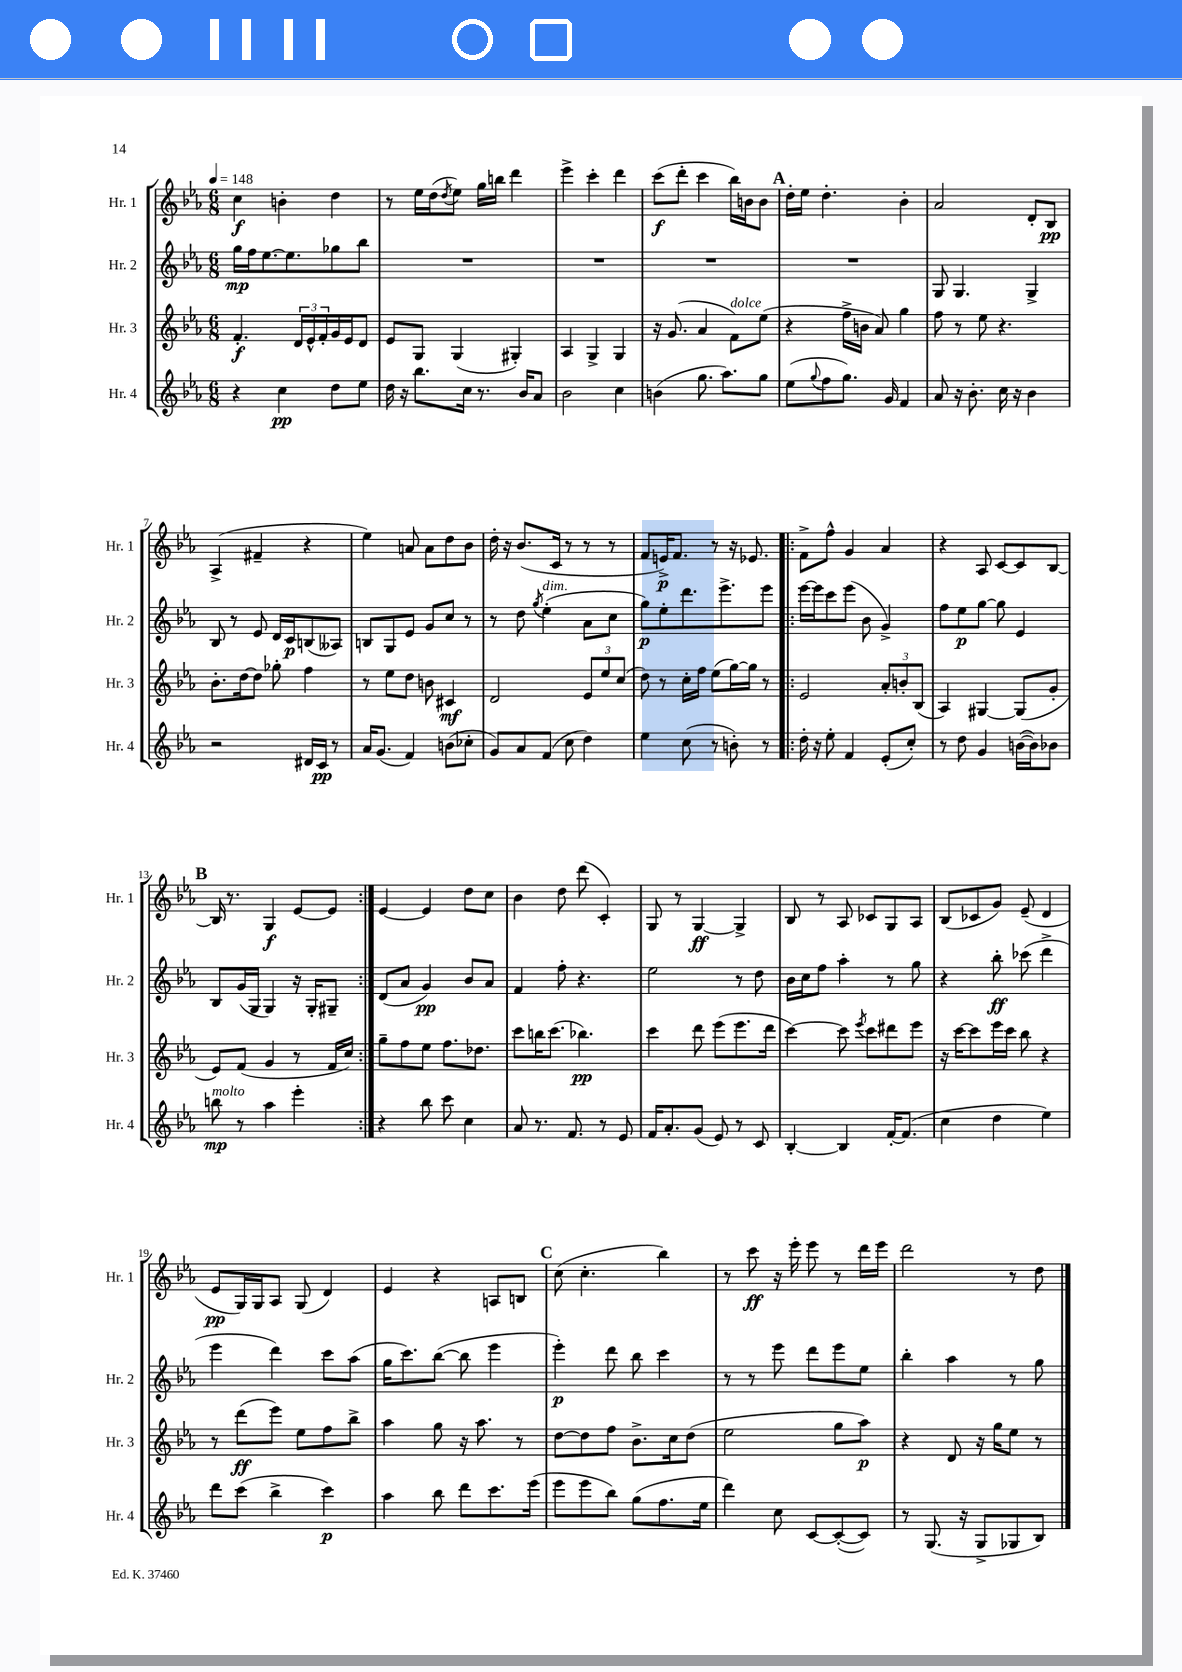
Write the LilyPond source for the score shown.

<<
\new StaffGroup <<
\new Staff = "s0" \with { instrumentName = "Hr. 1" shortInstrumentName = "Hr. 1" } {
    \clef treble \key ees \major \numericTimeSignature \time 6/8 \tempo 4 = 148
    c''4\f b'4-. d''4 |
    r8 ees''16 d''16( \acciaccatura { d''8 } ees''8) g''16 b''16 d'''4 |
    ees'''4-> c'''4-. d'''4 |
    c'''8\f( d'''8-. c'''4 bes''16) b'16 b'8 |
    \mark \markup { \bold "A" } d''16-. ees''16 d''4.-. bes'4-. |
    aes'2 d'8-. bes8\pp |
    aes4->( fis'4-- r4 |
    ees''4) a'8 a'8 d''8 bes'8 |
    d''16-. r16 bes'8.( c'16 r8 r8 r8 |
    f'8 e'16->\p) f'8. r8 r16 ees'8. |
    \repeat volta 2 { f'8-> f''8-^ g'4 aes'4 |
    r4 aes8 c'8~ c'8 bes8~ |
    \mark \markup { \bold "B" } bes16 r8. g4\f ees'8~ ees'8 | }
    ees'4~ ees'4 d''8 c''8 |
    bes'4 d''8 d'''8( c'4-.) |
    g8 r8 g4~\ff g4-> |
    bes8 r8 aes8 ces'8 g8 aes8 |
    bes8( ces'8 g'8) ees'8--( d'4 |
    ees'8\pp g16) g16 aes8 g8( d'4) |
    ees'4 r4 a8 b8 |
    \mark \markup { \bold "C" } c''8( c''4.-. bes''4) |
    r8 c'''8\ff r16 ees'''16-. ees'''8 r8 d'''16 ees'''16 |
    d'''2 r8 d''8 \bar "|." |
}
\new Staff = "s1" \with { instrumentName = "Hr. 2" shortInstrumentName = "Hr. 2" } {
    \clef treble \key ees \major \numericTimeSignature \time 6/8
    g''16\mp f''16 ees''8.~ ees''8. ges''8 bes''8 |
    R2. |
    R2. |
    R2. |
    \mark \markup { \bold "A" } R2. |
    g8 g4. g4-> |
    bes8 r8 ees'8 d'16 c'16\p b8( aeses8) |
    b8 g8 ees'8 g'8 c''8 r8 |
    r8 d''8 \acciaccatura { g''8 } ees''4-.^\markup { \italic "dim." }( aes'8 c''8 |
    g''8\p) ees''8-. d'''8. ees'''8.-> ees'''8 |
    \repeat volta 2 { ees'''16~ ees'''16 c'''8 ees'''8( bes'8 g'4->) |
    f''8 ees''8\p g''8~ g''8 ees'4 |
    \mark \markup { \bold "B" } bes8 g'16( g16 g4) r16 g16-. gis8-- | }
    d'8( aes'8 g'4\pp) bes'8 aes'8 |
    f'4 f''8-. r4. |
    ees''2 r8 d''8 |
    bes'16 c''16 f''8 aes''4-. r8 g''8 |
    r4 bes''8-.\ff ces'''8( d'''4-> |
    ees'''4 d'''4) c'''8 aes''8( |
    g''16 c'''8.) bes''8~( bes''8 ees'''4 |
    \mark \markup { \bold "C" } ees'''4-.\p) d'''8 bes''8 c'''4 |
    r8 r8 ees'''8 d'''8 ees'''8 ees''8 |
    bes''4-. aes''4 r8 g''8 \bar "|." |
}
\new Staff = "s2" \with { instrumentName = "Hr. 3" shortInstrumentName = "Hr. 3" } {
    \clef treble \key ees \major \numericTimeSignature \time 6/8
    f'4.-.\f \tuplet 3/2 { d'16 ees'16-^ f'16-. } g'16 ees'16 d'8 |
    ees'8 g8 g4( gis4-.) |
    aes4 g4-> g4 |
    r16 g'8.( aes'4 f'8^\markup { \italic "dolce" }) ees''8( |
    \mark \markup { \bold "A" } r4 f''16-> b'16 aes'8) g''4 |
    f''8 r8 ees''8 r4. |
    bes'8.-. d''16~ d''8 ges''8-. f''4 |
    r8 ees''8 d''8 b'8 cis'4\mf |
    d'2 \tuplet 3/2 { ees'8 ees''8 c''8( } |
    d''8) r8 c''16-. f''16 ees''8( g''16~) g''16 r8 |
    \repeat volta 2 { ees'2 \tuplet 3/2 { aes'8-. b'8-. bes8( } |
    aes4) gis4~ gis8( g'8-. |
    \mark \markup { \bold "B" } ees'8) f'8( g'4 r8 f'16 c''16) | }
    g''8-- f''8 ees''8 f''8. des''8. |
    c'''8 b''16 c'''8.( bes''4.\pp) |
    c'''4 d'''8 ees'''8( ees'''8. d'''16 |
    c'''4~) c'''8 \acciaccatura { ees'''8 } c'''8 dis'''8 ees'''8 |
    r16 c'''16~ c'''8 ees'''16 c'''16 bes''8 r4 |
    r8 d'''8\ff( ees'''8) ees''8 f''8 bes''8-> |
    aes''4 g''8 r16 aes''8. r8 |
    \mark \markup { \bold "C" } d''8~ d''8 f''8 bes'8.-> c''16 d''8( |
    ees''2 g''8 aes''8\p) |
    r4 d'8 r16 g''16 ees''8 r8 \bar "|." |
}
\new Staff = "s3" \with { instrumentName = "Hr. 4" shortInstrumentName = "Hr. 4" } {
    \clef treble \key ees \major \numericTimeSignature \time 6/8
    r4 c''4\pp d''8 ees''8 |
    d''16 r16 bes''8. c''16 r8. bes'16 aes'8 |
    bes'2 c''4 |
    b'4( g''8. aes''8.) g''8 |
    \mark \markup { \bold "A" } ees''8( \appoggiatura { g''8 } f''8 g''8.) g'16 f'4 |
    aes'8 r16 bes'8.-. c''16 r16 bes'4 |
    r2 dis'16 c'16\pp r8 |
    aes'16 g'8.( f'4) b'8( ces''8-. |
    g'8) aes'8 f'8( c''8 d''4) |
    ees''4 c''8( r8 b'8-.) r8 |
    \repeat volta 2 { d''16-. r16 ees''8-. f'4 ees'8-.( c''8-.) |
    r8 d''8 g'4 b'16~( b'16) bes'8 |
    \mark \markup { \bold "B" } b''8\mp^\markup { \italic "molto" } r8 aes''4 ees'''4-. | }
    r4 bes''8 c'''8 c''4 |
    aes'8 r8. f'8. r8 ees'8 |
    f'16 aes'8.-. g'8( ees'8) r8 c'8 |
    bes4~-. bes4 f'16~-. f'8.( |
    c''4 d''4 ees''4) |
    d'''8 c'''8( bes''4-> c'''4\p) |
    aes''4 bes''8 d'''8 c'''8. ees'''16( |
    \mark \markup { \bold "C" } ees'''8 ees'''8 bes''8) g''8( f''8. ees''16 |
    d'''4) c''8 c'8~ c'8~-.( c'8) |
    r8 g8.( r16 g8-> ges8 bes8) \bar "|." |
}
>>
>>
